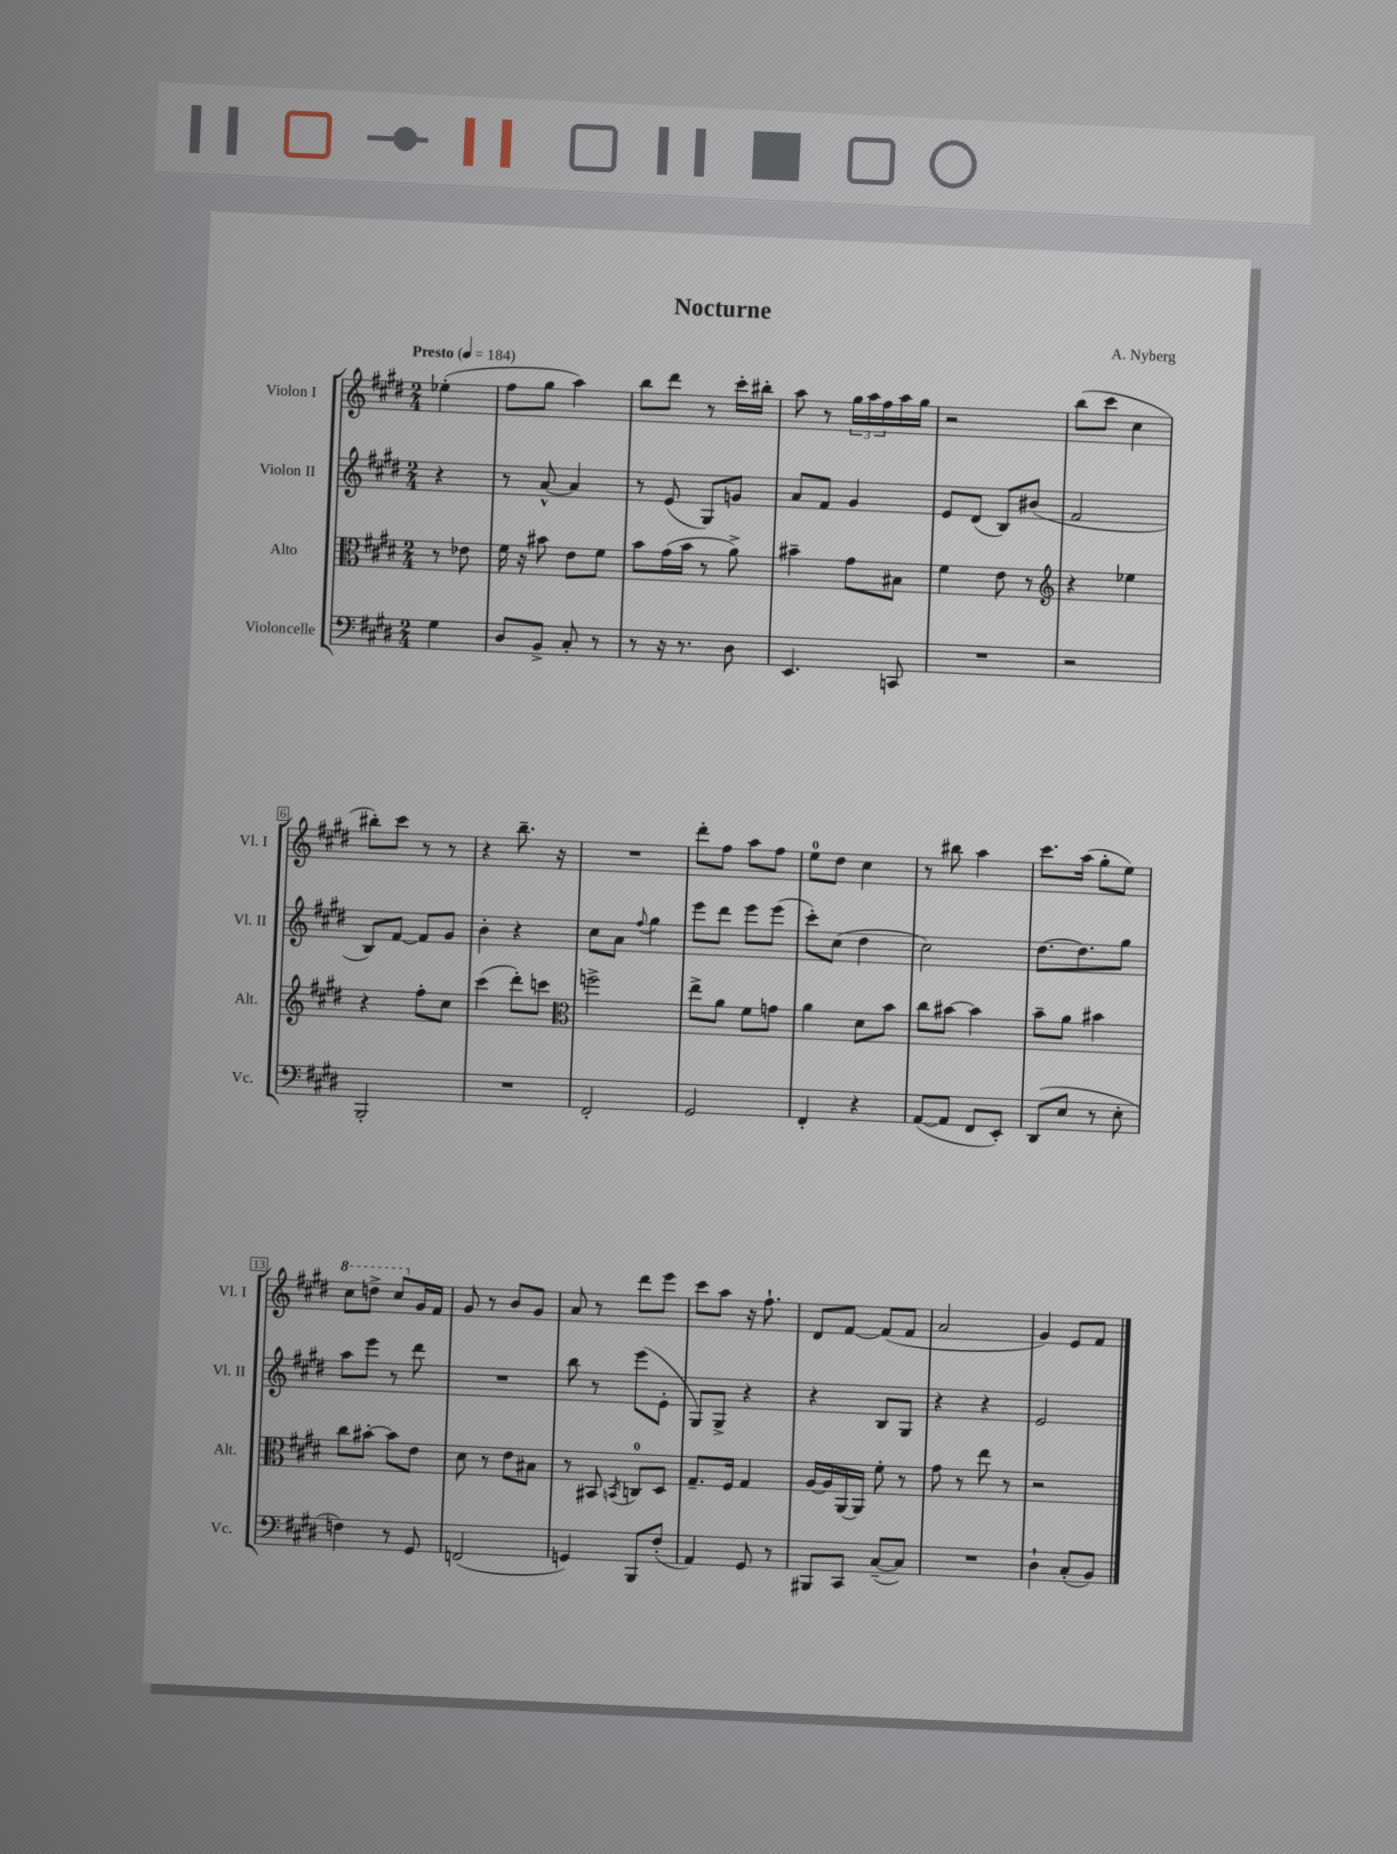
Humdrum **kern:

**kern	**kern	**kern	**kern
*staff4	*staff3	*staff2	*staff1
*clefF4	*clefC3	*clefG2	*clefG2
*k[f#c#g#d#]	*k[f#c#g#d#]	*k[f#c#g#d#]	*k[f#c#g#d#]
*M2/4	*M2/4	*M2/4	*M2/4
*MM184	*MM184	*MM184	*MM184
4G#	8r	4r	(4ee-'
.	8e-	.	.
=	=	=	=
8D#	16f#	8r	8ff#
.	16r	.	.
8BB^	8b#	[8a^^	8gg#
8C#'	8e	4a]	4aa)
8r	8f#	.	.
=	=	=	=
8r	8b	8r	8bb
16r	(16g#	(8e	8ddd#
8.r	16b	.	.
.	8r	8G#)	8r
8D#	8a^)	8g	16ccc#'
.	.	.	16bb#'
=	=	=	=
4.EE	4b#~	8a	8aa
.	.	8f#	8r
.	8g#	4g#	24gg#
.	.	.	24aa
.	.	.	24ff#
8CC	8B#	.	16aa
.	.	.	16gg#
=	=	=	=
2r	4f#	8e	2r
.	.	(8d#	.
.	8e	8B)	.
.	8r	(8b#	.
=	=	=	=
*	*clefG2	*	*
2r	4r	2f#	(8bb
.	.	.	8ccc#
.	4ee-	.	4cc#
=	=	=	=
2BBB'	4r	8B)	8bb#')
.	.	[8f#	8ccc#
.	8ff#'	8f#]	8r
.	8cc#	8g#	8r
=	=	=	=
2r	(4ccc#	4b'	4r
.	8ddd#')	4r	8.bb~
.	8ccc	.	.
.	.	.	16r
=	=	=	=
*	*clefC3	*	*
2FF#'	2ff^	8cc#	2r
.	.	8a	.
.	.	8qqff#	.
.	.	4gg#	.
=	=	=	=
2GG#	8ee^	8eee	8ddd#'
.	8a	8ddd#	8ff#
.	8f#	8eee	8aa
.	8g	(8eee	8ff#
=	=	=	=
4FF#'	4a	8ccc#')	8ee
.	.	(8cc#	8dd#
4r	8d#	4dd#	4cc#
.	8b	.	.
=	=	=	=
([8AA	8cc#	2cc#)	8r
8AA]	[8b#	.	8bb#
8FF#	4b#]	.	4aa
8EE')	.	.	.
=	=	=	=
(8DD#	8b~	[8.dd#	8.ccc#
8E	8a	.	.
.	.	8.dd#]	(16aa
8r	4b#	.	8gg#'
8E'	.	8gg#	8ee)
=	=	=	=
4F)	8cc#	8aa	8ccc#
.	[8b#'	8eee	8ddd^
8r	8b#]	8r	8ccc#
8GG#	8e	8ddd#	16g#
.	.	.	16f#
=	=	=	=
(2FF	8d#	2r	8g#
.	8r	.	8r
.	8e	.	8b
.	8B#	.	8g#
=	=	=	=
4GG)	8r	8bb	8a
.	8BB#	8r	8r
.	8qBB	.	.
8BBB	8C	(8eee	8ddd#
(8F#'	8D#	8e'	8eee
=	=	=	=
4AA)	8.G#~	8G#)	8ccc#
.	.	8G#^	8aa
.	16F#	.	.
8GG#	4G#	4r	16r
.	.	.	8.ff#`
8r	.	.	.
=	=	=	=
8BBB#	[16A	4r	8d#
.	16A]	.	.
8CC#	[16AA	.	[8f#
.	16AA]	.	.
([8C#~	8f#'	8B	(8f#]
8C#])	8r	8G#	8f#
=	=	=	=
2r	8g#	4r	2a
.	8r	.	.
.	8ee	4r	.
.	8r	.	.
=	=	=	=
4D#`	2r	2e	4g#)
(8C#'	.	.	8e
8BB)	.	.	8f#
==	==	==	==
*-	*-	*-	*-
